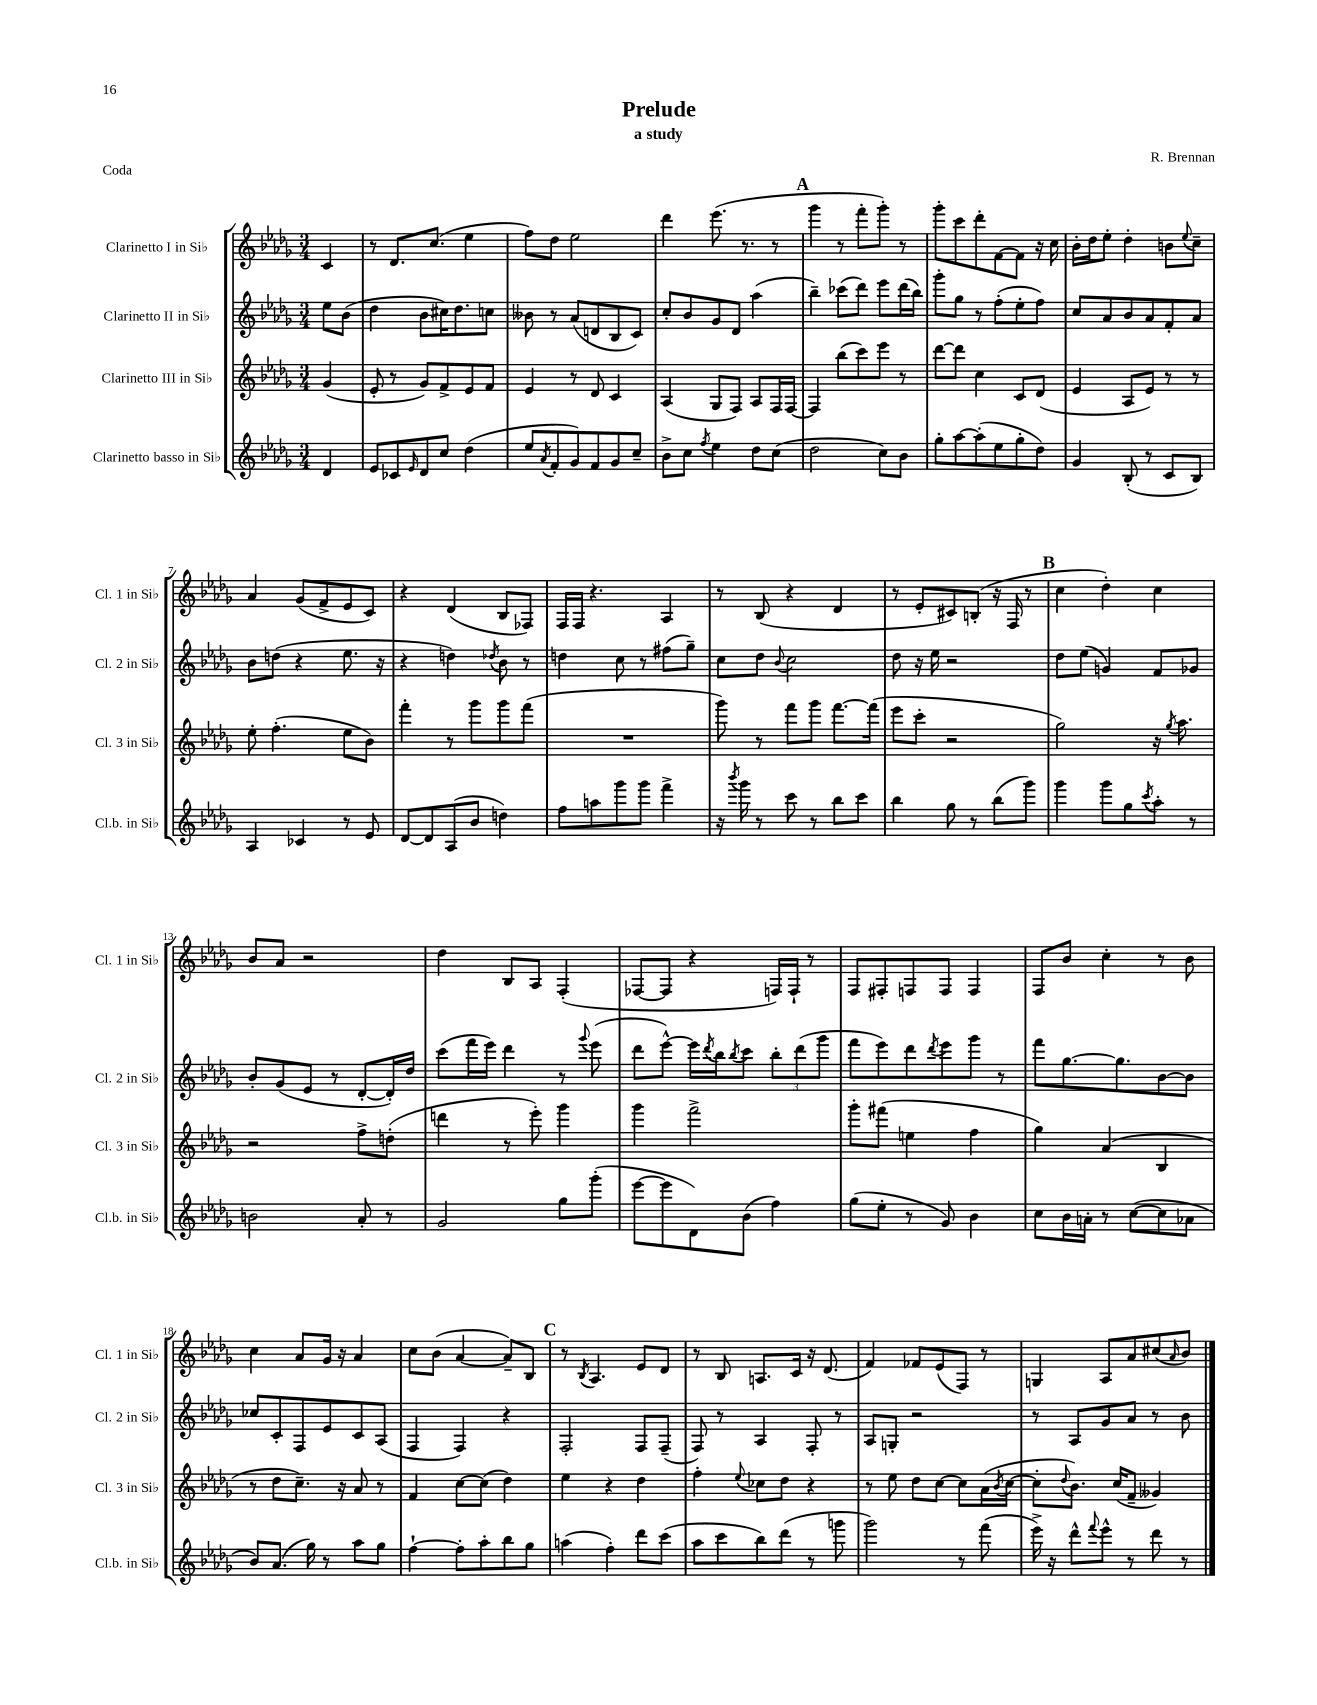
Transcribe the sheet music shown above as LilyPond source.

\header { title = "Prelude" composer = "R. Brennan" subtitle = "a study" piece = "Coda" }
<<
\new StaffGroup <<
\new Staff = "s0" \with { instrumentName = "Clarinetto I in Sib" shortInstrumentName = "Cl. 1 in Sib" } {
    \clef treble \key des \major \numericTimeSignature \time 3/4 \partial 4
    c'4 |
    r8 des'8. c''8.( ees''4 |
    f''8) des''8 ees''2 |
    des'''4 ees'''8.( r8. r8 |
    \mark \markup { \bold "A" } ges'''4 r8 f'''8-. ges'''8-.) r8 |
    ges'''8-. c'''8 des'''8-. f'8~ f'8 r16 c''16 |
    bes'16-. des''16 ees''8-. des''4-. b'8 \appoggiatura { ees''8 } c''8-- |
    aes'4 ges'8( f'8-> ees'8 c'8) |
    r4 des'4( bes8 fes8) |
    f16 f16 r4. aes4 |
    r8 bes8( r4 des'4 |
    r8 ees'8-. cis'8) b8-.( r16 f16 r8 |
    \mark \markup { \bold "B" } c''4 des''4-.) c''4 |
    bes'8 aes'8 r2 |
    des''4 bes8 aes8 f4-.( |
    fes8~ fes8 r4 f16) f16-! r8 |
    f8 fis8-. f8 f8 f4 |
    f8 bes'8 c''4-. r8 bes'8 |
    c''4 aes'8 ges'16 r16 aes'4 |
    c''8 bes'8( aes'4~ aes'8--) bes8 |
    \mark \markup { \bold "C" } r8 \acciaccatura { bes8 } aes4. ees'8 des'8 |
    r8 bes8 a8. c'16 r16 des'8.( |
    f'4) fes'8 ees'8( f8) r8 |
    g4 aes8 aes'8 cis''8( \grace { aes'16 } bes'8) \bar "|." |
}
\new Staff = "s1" \with { instrumentName = "Clarinetto II in Sib" shortInstrumentName = "Cl. 2 in Sib" } {
    \clef treble \key des \major \numericTimeSignature \time 3/4 \partial 4
    ees''8 bes'8( |
    des''4 bes'8 cis''16) des''8. c''8 |
    beses'8 r8 aes'8( d'8 bes8 c'8) |
    c''8-. bes'8 ges'8 des'8 aes''4( |
    \mark \markup { \bold "A" } bes''4--) ces'''8( des'''8) ees'''8 des'''16( bes''16) |
    ges'''8-. ges''8 r8 f''8-.( ees''8-. f''8) |
    c''8 aes'8 bes'8 aes'8 f'8-. aes'8 |
    bes'8 d''8( r4 ees''8. r16 |
    r4 d''4) \acciaccatura { des''8 } bes'8 r8 |
    d''4 c''8 r8 fis''8( ges''8--) |
    c''8 des''8 \appoggiatura { bes'8 } c''2 |
    des''8 r16 ees''16 r2 |
    \mark \markup { \bold "B" } des''8 ees''8( g'4) f'8 ges'8 |
    bes'8-. ges'8( ees'8 r8 des'8~-. des'16-.) des''16 |
    c'''8( f'''16 ees'''16) des'''4 r8 \appoggiatura { ges'''8 } ees'''8( |
    des'''8 ees'''8~-^) ees'''16 \acciaccatura { des'''8 } bes''16 \acciaccatura { bes''8 } c'''8 \tuplet 3/2 { bes''8-. des'''8( ges'''8 } |
    f'''8 ees'''8) des'''8 \acciaccatura { des'''8 } ees'''8 ges'''8 r8 |
    f'''8 ges''8.~ ges''8. bes'8~ bes'8 |
    ces''8 c'8-. f8 ees'8 c'8 aes8( |
    f4 f4) r4 |
    \mark \markup { \bold "C" } f2-. f8 f8--( |
    f8) r8 aes4 f8-. r8 |
    aes8 g8-. r2 |
    r8 aes8 ges'8 aes'8 r8 bes'8 \bar "|." |
}
\new Staff = "s2" \with { instrumentName = "Clarinetto III in Sib" shortInstrumentName = "Cl. 3 in Sib" } {
    \clef treble \key des \major \numericTimeSignature \time 3/4 \partial 4
    ges'4( |
    ees'8-. r8 ges'8) f'8-> ees'8 f'8 |
    ees'4 r8 des'8 c'4 |
    aes4( ges8 f8) aes8 f16 f16~ |
    \mark \markup { \bold "A" } f4 bes''8( c'''8) ees'''8 r8 |
    des'''8~ des'''8 c''4 c'8 des'8( |
    ees'4 aes8 ees'8) r8 r8 |
    ees''8-. f''4.-.( ees''8 bes'8) |
    f'''4-. r8 ges'''8 ges'''8 f'''8( |
    R2. |
    ges'''8) r8 f'''8 ges'''8 f'''8.~ f'''16( |
    ees'''8 c'''8-. r2 |
    \mark \markup { \bold "B" } ges''2) r16 \acciaccatura { ges''8 } aes''8. |
    r2 f''8-> d''8-.( |
    d'''4 r8 ees'''8-.) ges'''4 |
    ges'''4 f'''2-> |
    ges'''8-. fis'''8( e''4 f''4 |
    ges''4) aes'4( bes4 |
    r8 des''8 c''8.--) r16 aes'8 r8 |
    f'4 c''8~ c''8( des''4) |
    \mark \markup { \bold "C" } ees''4 r4 des''4 |
    f''4-. \appoggiatura { ees''8 } ces''8 des''8 r4 |
    r8 ees''8 des''8 c''8~ c''8 aes'16( \acciaccatura { bes'8 } c''16~ |
    c''8-. \appoggiatura { des''8 } bes'8.) c''16( f'8-- geses'4) \bar "|." |
}
\new Staff = "s3" \with { instrumentName = "Clarinetto basso in Sib" shortInstrumentName = "Cl.b. in Sib" } {
    \clef treble \key des \major \numericTimeSignature \time 3/4 \partial 4
    des'4 |
    ees'8 ces'8 \grace { ees'16 } des'8 c''8 des''4( |
    ees''8 \acciaccatura { aes'8 } f'8-. ges'8) f'8 ges'8 c''8-- |
    bes'8-> c''8 \acciaccatura { f''8 } ees''4 des''8 c''8( |
    \mark \markup { \bold "A" } des''2 c''8) bes'8 |
    ges''8-. aes''8~ aes''8-.( ees''8 ges''8-. des''8) |
    ges'4 bes8-.( r8 c'8 bes8) |
    aes4 ces'4 r8 ees'8 |
    des'8~ des'8 aes8( bes'8 d''4) |
    f''8 a''8 ges'''8 ges'''8 f'''4-> |
    r16 \acciaccatura { bes'''8 } ges'''16 r8 c'''8 r8 bes''8 c'''8 |
    bes''4 ges''8 r8 bes''8( ges'''8) |
    \mark \markup { \bold "B" } ges'''4 ges'''8 ges''8 \acciaccatura { c'''8 } aes''8-. r8 |
    b'2 aes'8-. r8 |
    ges'2 ges''8 ges'''8-.( |
    ees'''8~ ees'''8 des'8) bes'8( f''4) |
    ges''8( ees''8-. r8 ges'8) bes'4 |
    c''8 bes'16 a'16-. r8 c''8~( c''8 aes'8 |
    bes'8) aes'8.( ges''16) r8 aes''8 ges''8 |
    f''4~-! f''8-. aes''8-. bes''8 ges''8 |
    \mark \markup { \bold "C" } a''4( f''4-.) des'''8 c'''8( |
    aes''8 c'''8 bes''8) des'''8( r8 g'''8 |
    ges'''2) r8 f'''8( |
    ees'''16->) r16 des'''8-^ \appoggiatura { f'''8 } ees'''8-^ r8 des'''8 r8 \bar "|." |
}
>>
>>
